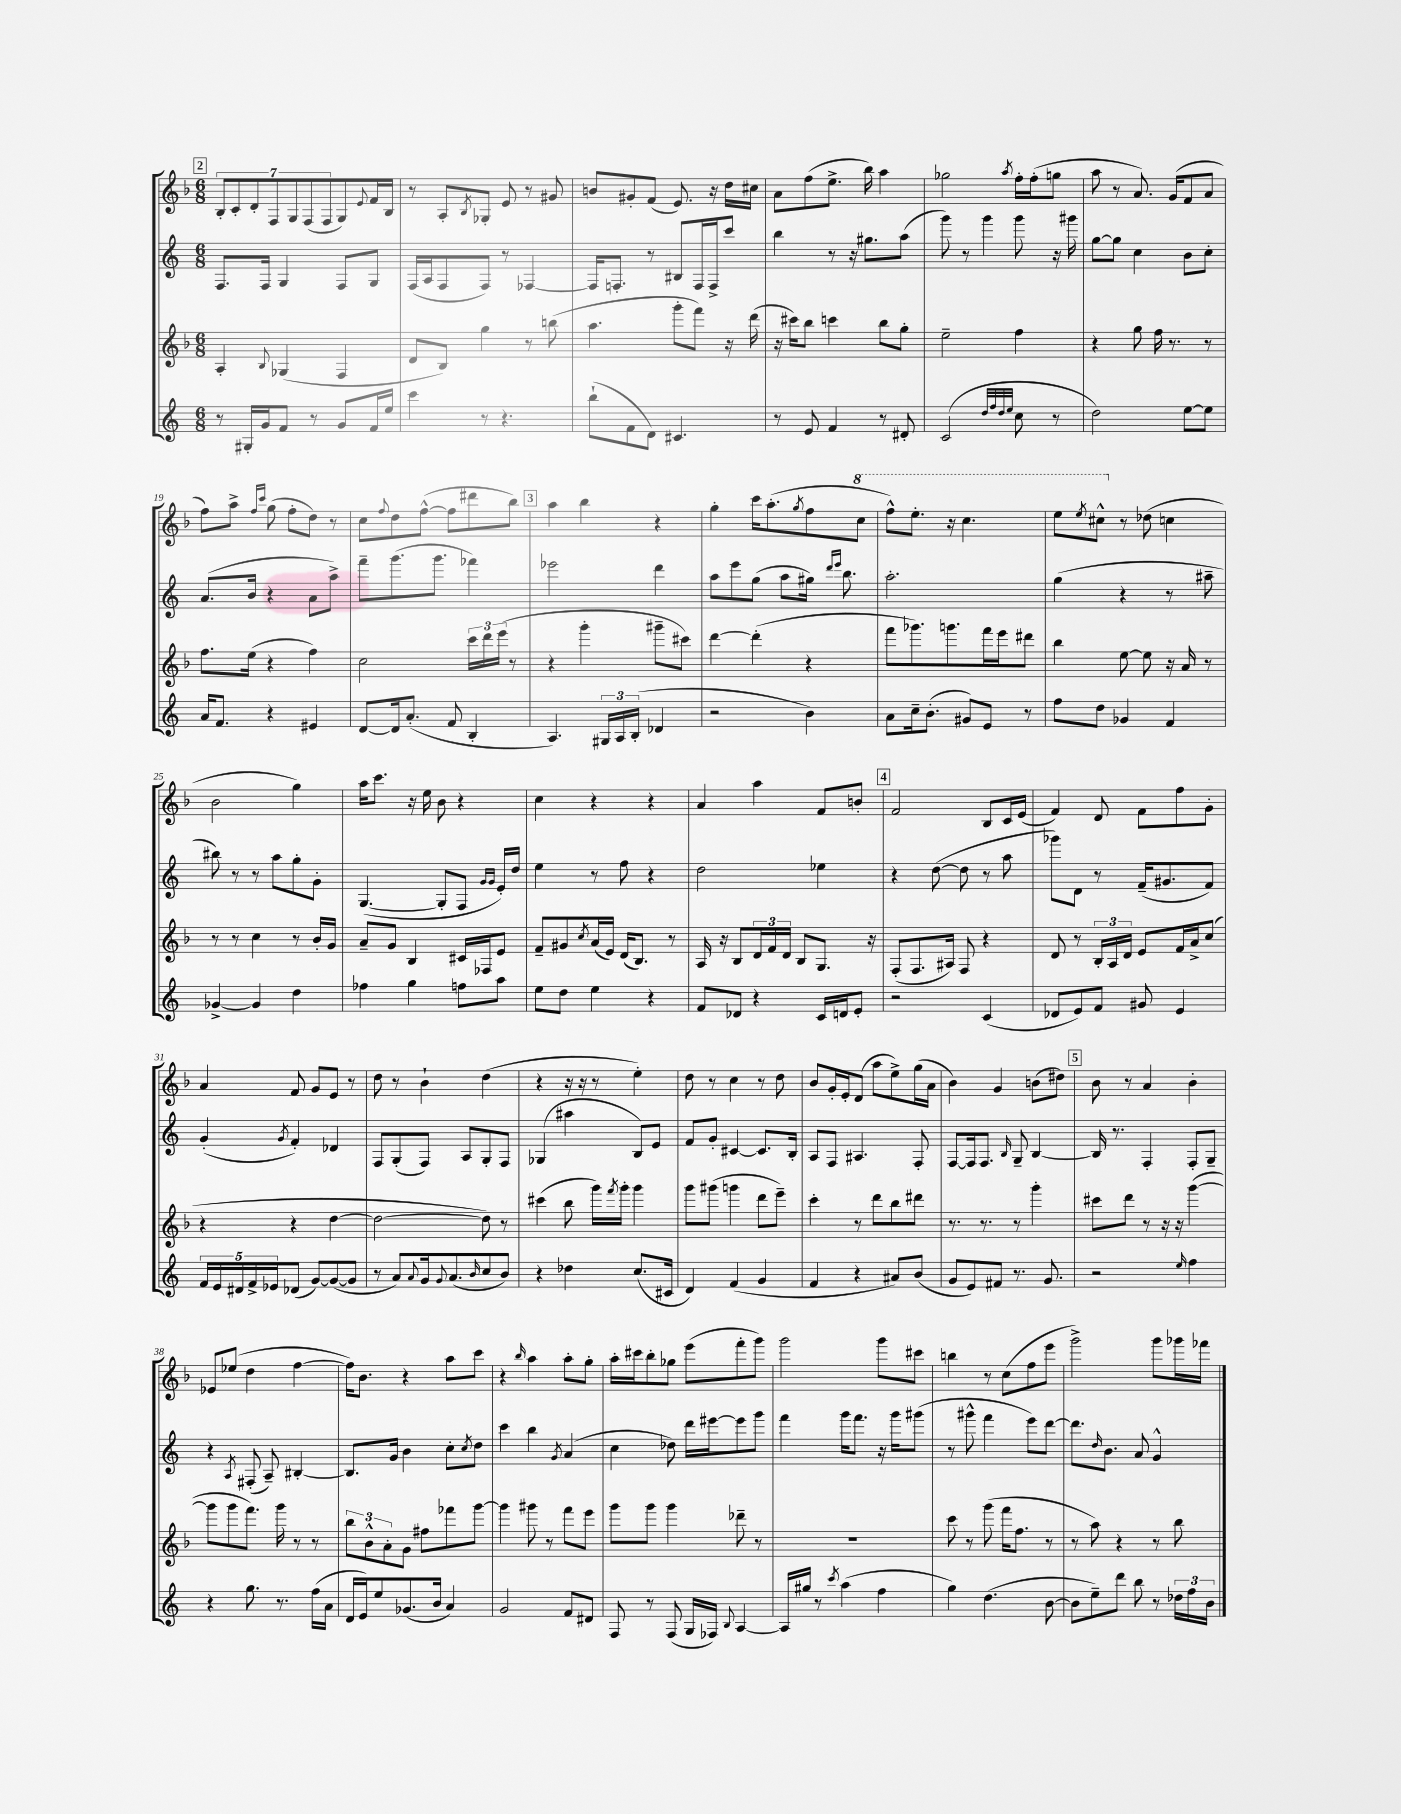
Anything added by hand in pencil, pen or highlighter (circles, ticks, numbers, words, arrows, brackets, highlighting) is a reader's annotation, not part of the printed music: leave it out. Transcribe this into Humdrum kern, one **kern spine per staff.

**kern	**kern	**kern	**kern
*staff4	*staff3	*staff2	*staff1
*clefG2	*clefG2	*clefG2	*clefG2
*k[]	*k[b-]	*k[]	*k[b-]
*M6/8	*M6/8	*M6/8	*M6/8
8r	4A'/	8.F/L	14B-'/L
.	.	.	14c'/
16G#'/LL	.	.	.
.	.	.	14d'/
16g/J	.	16F/Jk	.
.	.	.	14F/
.	8qqB-/	.	.
8f/J	(4G-/	4G/	.
.	.	.	14G/
.	.	.	(14F/
8r	.	.	.
.	.	.	14F/
8g/L	4F/	8F/L	8G/)
.	.	.	8qqe/
16f/L	.	8G/J	16f/L
16ee/JJ	.	.	16B-/JJ
=	=	=	=
4ccc\	8d/L	(16F/LL	8r
.	.	16A/J	.
.	8B-/J)	8F/	8A'/L
.	.	.	8qB-/
8r	4gg\	8F/J)	8G-'/J
4.r	.	8r	8e/
.	8r	[4F-/	8r
.	(8bb\	.	8g#/
=	=	=	=
(8bb`\L	4.aa\	16F-/]LK	8b/L
.	.	8.F'/J	.
8f\	.	.	8g#'/
8d\J)	.	8r	(8f/J
4.c#/	8ggg'\L	8B#/L	8.e/)
.	8fff\J)	16F/L	.
.	.	16F^/J	16r
.	16r	8ccc/J	16dd\LL
.	(16ddd\	.	16cc#\JJ
=	=	=	=
8r	16r	4bb\	8a\L
.	16ccc#\LK)	.	.
8e/	8bb-\J	.	(8ff\
4f/	4ccc\	8r	8.ee^\J
.	.	16r	.
.	.	8.gg#\L	16bb-\)
8r	8bb-\L	.	4aa\
8d#'/	8gg'\J	(8aa\J	.
=	=	=	=
(2c/	2ee~\	8ggg\)	2gg-\
.	.	8r	.
.	.	4ggg\	.
32qqdd/LLL	.	.	.
32qqff/	.	.	.
32qqdd/	.	.	.
32qqee/JJJ	.	.	8qaa/
8cc\	4ff\	8ggg\	16ff'\LL
.	.	.	(16ff'\J
8r	.	16r	8gg\J
.	.	16ggg#\	.
=	=	=	=
2dd\)	4r	[8gg\L	8aa\
.	.	8gg\]J	8r
.	8gg\	4cc\	8.a/)
.	16ff\	.	.
.	8.r	.	(16g/LK
[8ee\L	.	8b\L	8f/
8ee\]J	8r	8cc'\J	8a/J
=	=	=	=
16a/LK	8.ff\L	(8.a/L	8ff\L)
8.f/J	.	.	.
.	.	.	8aa^\J
.	(16ee\Jk	16b/Jk	.
.	.	.	16qqff/LL
.	.	.	16qqccc/JJ
4r	4r	4r	(8gg\
.	.	.	8ff'\L
4e#/	4ff\)	8a\L	8dd\J)
.	.	8aa^\J)	8r
=	=	=	=
[8d/L	2cc\	8fff~\L	8cc\L
.	.	.	8qqff/
16d/]k	.	(8.ggg\	8dd\
(8.a'/J	.	.	.
.	.	.	([8ff^^\J
.	.	8.ggg\J	.
8f/	.	.	8ff\]L
4B'/	24ccc\LL	4fff-\)	8ddd#\
.	24ddd\	.	.
.	(24eee\JJ	.	.
.	8r	.	8bb-\J)
=	=	=	=
4.A/)	4r	2eee-\	4aa\
.	4ggg'\	.	4bb-\
24G#/LL	.	.	.
24A/	.	.	.
(24B'/JJ	.	.	.
4d-/	8ggg#~\L	4ddd\	4r
.	8ccc#\J)	.	.
=	=	=	=
2r	[4ddd\	8aa\L	4gg'\
.	.	8eee\	.
.	(4ddd'\]	(8gg\J	16ccc\LK
.	.	.	(8.aa'\
.	.	8aa\L	.
.	.	.	8qgg/
4b\)	4r	16gg#\Jk)	8ff\
.	.	16qqddd/LL	.
.	.	16qqeee/JJ	.
.	.	8.bb\	.
.	.	.	8ccc\J
=	=	=	=
8a\L	8fff\L	2.aa'\	8fff^^\L)
16cc~\k	8.ggg-\)	.	8.eee'\J
(8.b'\J	.	.	.
.	8.ggg\	.	16r
8g#/L)	.	.	4.ccc\
8e/J	16fff\L	.	.
.	16eee\J	.	.
8r	8ddd#\J	.	.
=	=	=	=
8ff\L	4bb-\	(4gg\	8eee\L
.	.	.	8qeee/
8dd\J	.	.	8ccc#^^\J
4g-/	[8ee\	4r	8r
.	8ee\]	.	(8dd-\
4f/	16r	8r	4cc\
.	16a/	.	.
.	8r	8aa#~\	.
=	=	=	=
[4g-^/	8r	8bb#\)	2b-\
.	8r	8r	.
4g-/]	4cc\	8r	.
.	.	8aa\L	.
4dd\	8r	8gg'\	4gg\)
.	16b-'/LL	8g'\J	.
.	16g/JJ	.	.
=	=	=	=
4ff-\	8a~/L	([4.G/	16aa\LK
.	.	.	8.ccc\J
.	8g/J	.	.
4gg\	4B-/	.	16r
.	.	.	16ee\
.	.	8G'/]L	8b-\
8ff\L	16c#/LL	8F/J	4r
.	16F-/J	.	.
.	.	16qqg/LL	.
.	.	16qqg/JJ	.
8aa\J	8e/J	16e'/LL)	.
.	.	16dd/JJ	.
=	=	=	=
8ee\L	8f~/L	4ee\	4cc\
8dd\J	8g#/	.	.
.	8qcc/	.	.
4ee\	(16a/L	8r	4r
.	16e/JJ)	.	.
.	(16d/LK	8ff\	.
.	8.B-/J)	.	.
4r	.	4r	4r
.	8r	.	.
=	=	=	=
8f/L	16A/	2dd\	4a/
.	16r	.	.
8d-/J	8B-/L	.	.
4r	24d/L	.	4aa\
.	24f/	.	.
.	24d/JJ	.	.
.	8B-/L	.	.
16c/LL	8.G/J	4ee-\	8f/L
16d/J	.	.	.
8e'/J	.	.	8b'/J
.	16r	.	.
=	=	=	=
2r	(8F'/L	4r	2f/
.	8.F/	.	.
.	.	([8dd\	.
.	16A#/Jk)	.	.
.	8F/	8dd\]	.
(4c/	4r	8r	8B-/L
.	.	8aa\	16c/L
.	.	.	(16e/JJ
=	=	=	=
8d-/L	8d/	8ggg-\L)	4f/)
8e/)	8r	8d\J	.
8f/J	24B-'/LL	8r	8d/
.	24A/	.	.
.	24d/JJ	.	.
8g#/	8e/L	(16f~/LK	8f\L
.	.	8.g#/	.
4e/	16f/L	.	8ff\
.	16a^/J	.	.
.	(8cc/J	8f/J)	8g'\J
=	=	=	=
20f/LL	4r	(4g'/	4a/
20e/	.	.	.
20d#/	.	.	.
20f^/	.	.	.
20e-/J	.	.	.
.	.	8qg/	.
(8d-/J	4r	4f'/)	8f/
[8g/L)	.	.	8g/L
(8g/_	[4dd\	4d-/	8e/J
8g/]J	.	.	8r
=	=	=	=
8r	2dd\_	8F/L	8dd\
8a/L)	.	(8G'/	8r
8qqa/	.	.	.
16g/k	.	8F/J)	4b-`\
8qqg/	.	.	.
(8.a/	.	.	.
.	.	8A/L	.
16qqb/	.	.	.
8cc/	8dd\])	8G'/	(4dd\
8b/J)	8r	8F/J	.
=	=	=	=
4r	(4ccc#\	(4G-/	4r
4dd-\	8bb-\	4aa#\	16r
.	.	.	16r
.	16ggg\LL)	.	8r
.	8qfff/	.	.
.	16ggg'\JJ	.	.
(8.cc/L	4ggg\	8B/L)	4ee'\)
.	.	8e/J	.
16c#/Jk	.	.	.
=	=	=	=
4d/)	8ggg\L	8f/L	8dd\
.	(8ggg#\J	8g'/J	8r
(4f/	4ggg\	[4c#/	4cc\
4g/	8ddd\L	8.c#/]L	8r
.	8eee~\J)	.	8dd\
.	.	16B'/Jk	.
=	=	=	=
4f/	4ccc'\	8A/L	8b-/L
.	.	8F/J	16g'/L
.	.	.	16e'/J
4r	8r	4.A#/	(8d/J
.	8ddd\L	.	8aa\L
8a#/L)	8bb-\	.	8ee^\)
(8b/J	8ddd#\J	8F'/	(16gg\L
.	.	.	16a\JJ
=	=	=	=
8g/L	8.r	[8F/L	4b-\)
8e/)	.	16F/]k	.
.	8.r	8.F/J	.
8f#/J	.	.	4g/
.	.	16qqB/	.
8.r	8r	8G~/	.
.	4ggg'\	[4B/	(8b\L
8.g/	.	.	.
.	.	.	8dd#\J)
=	=	=	=
2r	8ccc#\L	16B/]	8b-\
.	.	8.r	.
.	8ddd\J	.	8r
.	8r	4F'/	4a/
.	16r	.	.
.	16r	.	.
16qqee/	.	.	.
4ff\	([4ggg\	8F'/L	4b-'\
.	.	8G~/J	.
=	=	=	=
4r	8ggg\]L	4r	8e-/L
.	8ggg\	.	(8ee-/J
.	.	8qA/	.
8.gg\	8.fff\J)	(8F#'/	4dd\
.	.	8A~/)	.
8.r	16ggg\	.	.
.	8r	[4B#'/	[4ff\
(16ff\LL	8r	.	.
16a\JJ	.	.	.
=	=	=	=
16d/LL	12bb-\L	8.B#/]L	16ff\]LK)
16e/J)	.	.	8.b-\J
.	12b-^^\	.	.
8ee/	.	.	.
.	12a'\	.	.
.	.	16g/Jk	.
(8.g-/	8g\J	4b\	4r
.	8ff#\L	.	.
16b/Jk	.	.	.
4a/)	8fff-\	8cc'\L	8aa\L
.	.	8qcc/	.
.	[8ggg\J	8dd\J	8ccc\J
=	=	=	=
2g/	4ggg\]	4ccc\	4r
.	.	.	16qqbb-/
.	8ggg#\	4bb\	4aa\
.	8r	.	.
.	.	8qg/	.
8f/L	8fff\L	(4a/	8aa'\L
8d#/J	8eee\J	.	8gg'\J
=	=	=	=
8F/	8ggg\L	4cc\	16aa'\LL
.	.	.	16ccc#\J
8r	8ggg\J	.	8bb-'\
(8F/	4ggg\	8dd-\)	8gg-\J
16G/LL	.	16ddd\LL	(8eee\L
16F-/JJ)	.	[16eee#\J	.
8qqB/	.	.	.
[4A/	8ddd-~\	8eee#\]	8fff'\
.	8r	8ggg\J	8ggg\J)
=	=	=	=
16A/]LL	2.r	4fff\	2ggg\
16gg#/JJ	.	.	.
8r	.	.	.
8qccc/	.	.	.
(4aa\	.	16ggg\LK	.
.	.	8.fff\J	.
4ff\	.	16r	8ggg\L
.	.	16ggg\LK	.
.	.	(8ggg#\J	8ccc#\J
=	=	=	=
4gg\)	8ccc\	8r	4bb\
.	8r	8ggg#^^\	.
(4.dd\	(8ggg\	4fff\	8r
.	16fff\LK	.	(8cc\L
.	8.ff\J	.	.
.	.	8eee\L)	8ff\
[8b\	8r	[8ddd\J	8eee\J
=	=	=	=
8b\]L	8r	8.ddd\]L	2ggg^\)
8ee~\)	8aa\)	.	.
.	.	16qqdd/	.
.	.	8.b\J	.
8ddd\J	4r	.	.
8bb\	.	8a/	.
8r	8r	4g^^/	8ggg\L
24dd-\LL	8bb-\	.	16ggg-\L
24ff\	.	.	.
.	.	.	16fff-\JJ
24b\JJ	.	.	.
==	==	==	==
*-	*-	*-	*-
